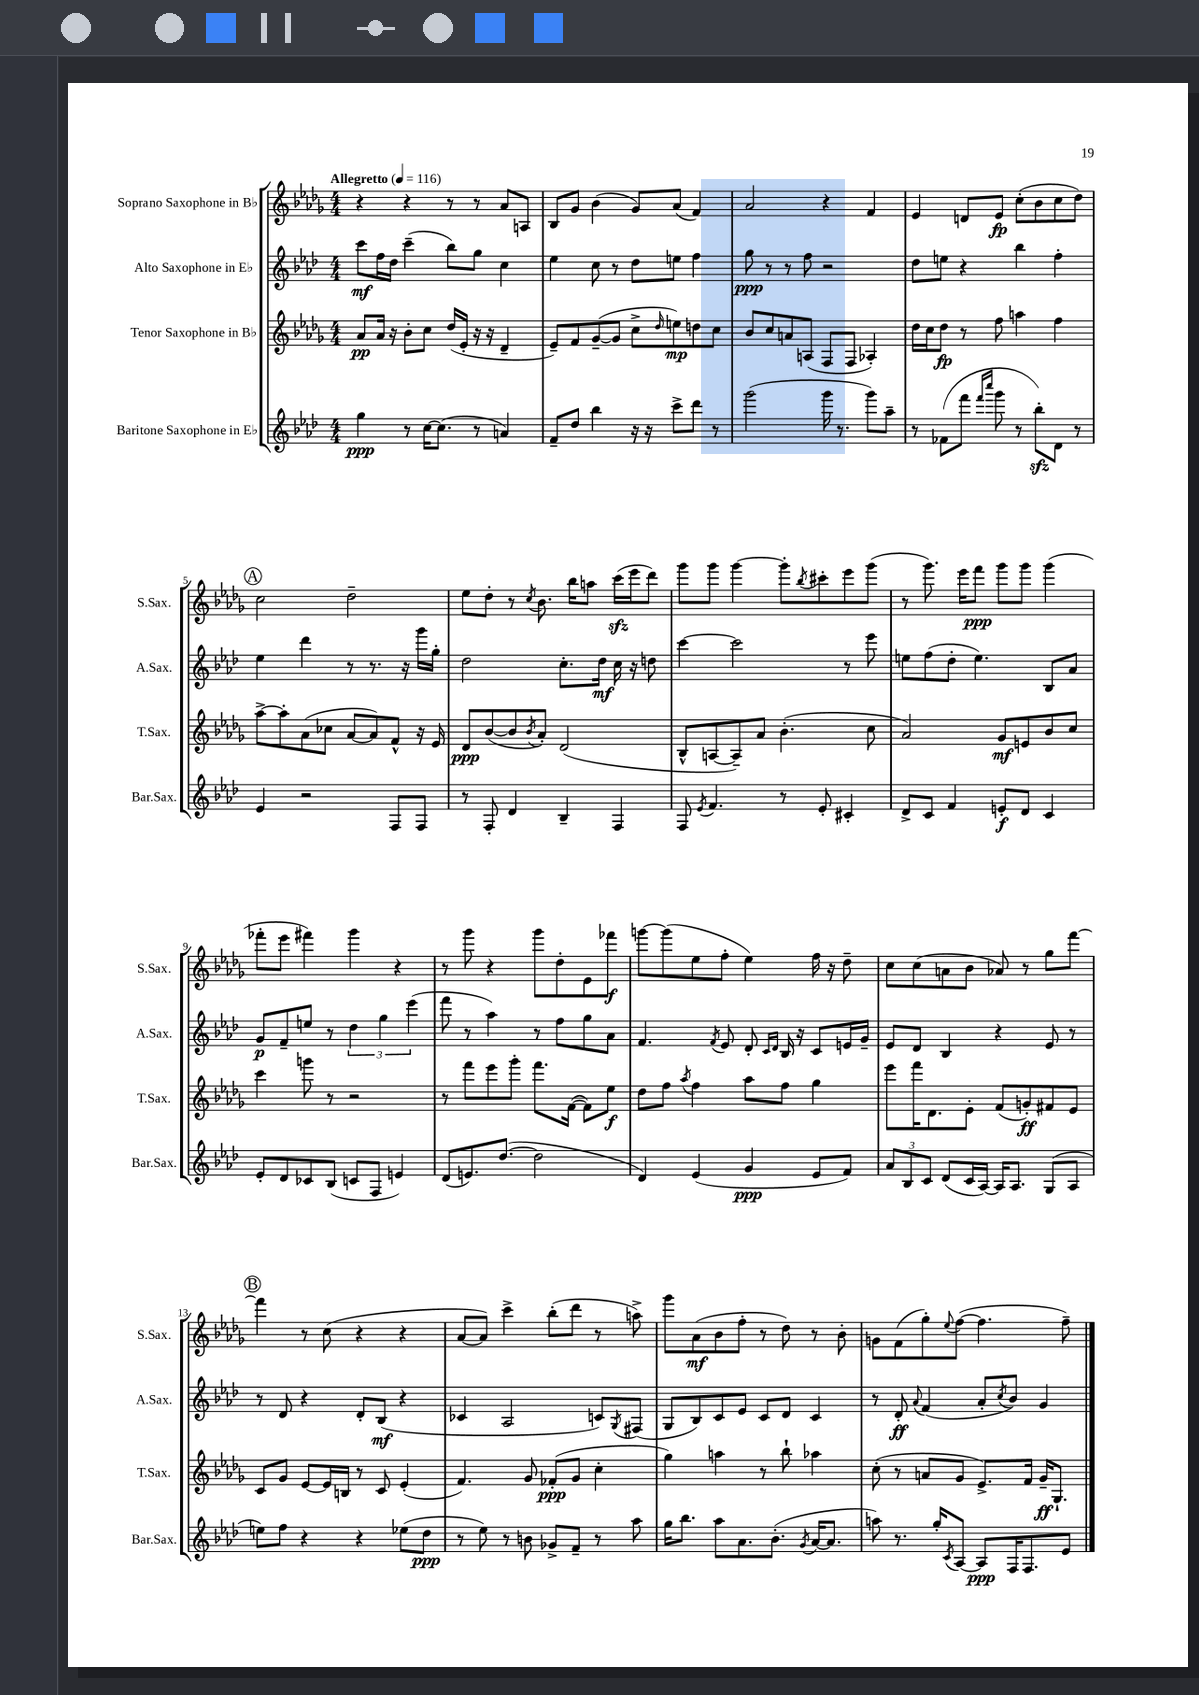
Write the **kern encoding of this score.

**kern	**dynam	**kern	**dynam	**kern	**dynam	**kern	**dynam
*part4	*part4	*part3	*part3	*part2	*part2	*part1	*part1
*staff4	*staff4	*staff3	*staff3	*staff2	*staff2	*staff1	*staff1
*I"Baritone Saxophone in E♭	*	*I"Tenor Saxophone in B♭	*	*I"Alto Saxophone in E♭	*	*I"Soprano Saxophone in B♭	*
*I'Bar.Sax.	*	*I'T.Sax.	*	*I'A.Sax.	*	*I'S.Sax.	*
*clefG2	*	*clefG2	*	*clefG2	*	*clefG2	*
*k[b-e-a-d-]	*	*k[b-e-a-d-g-]	*	*k[b-e-a-d-]	*	*k[b-e-a-d-g-]	*
*M4/4	*	*M4/4	*	*M4/4	*	*M4/4	*
*MM116	*	*MM116	*	*MM116	*	*MM116	*
=1	=1	=1	=1	=1	=1	=1	=1
!	!	!	!	!	!	!LO:TX:a:B:t=Allegretto	!
4gg\	ppp	8a-/L	pp	8ccc\L	mf	4r	.
.	.	16a-/Jk	.	16ff\L	.	.	.
.	.	16r	.	16dd-\JJ	.	.	.
8r	.	8b-'\L	.	(4ccc~\	.	4r	.
[16cc\KL	.	8cc\J	.	.	.	.	.
(8.cc\J]	.	.	.	.	.	.	.
.	.	(16dd-/LL	.	8bb-\L)	.	8r	.
.	.	16e-'/JJ	.	.	.	.	.
8r	.	16r	.	8gg\J	.	8r	.
.	.	16r	.	.	.	.	.
4an/)	.	4d-~/	.	4cc\	.	8a-/L	.
.	.	.	.	.	.	8An/J	.
=2	=2	=2	=2	=2	=2	=2	=2
8f~/L	.	8e-~/L)	.	4ee-\	.	8B-/L	.
8dd-/J	.	8f/	.	.	.	8g-/J	.
4bb-\	.	([8g-~/	.	8cc\	.	(4b-\	.
.	.	8g-/J]	.	8r	.	.	.
16r	.	8cc^\L	.	8dd-\L	.	8g-/L)	.
16r	.	.	.	.	.	.	.
.	.	16qqdd-/	.	.	.	.	.
8ccc^\L	.	8een\)	mp	8een\J	.	(8a-/J	.
8ddd-\J	.	8ddn\	.	4ff\	.	4f/)	.
8r	.	8cc\J	.	.	.	.	.
=3	=3	=3	=3	=3	=3	=3	=3
(2ggg\	.	8b-/L	.	8gg\	ppp	2a-/	.
.	.	8cc/	.	8r	.	.	.
.	.	8an/	.	8r	.	.	.
.	.	(8An/J	.	8ff\	.	.	.
16ggg\	.	8F/L	.	2r	.	4r	.
8.r	.	.	.	.	.	.	.
.	.	8F/J	.	.	.	.	.
8ggg\L)	.	4A-X'/)	.	.	.	4f/	.
8aa-~\J	.	.	.	.	.	.	.
=4	=4	=4	=4	=4	=4	=4	=4
8r	.	16dd-\LL	.	8dd-\L	.	4e-/	.
.	.	16cc\J	.	.	.	.	.
(8f-X\L	.	8dd-\J	fp	8een\J	.	.	.
8fff\J	.	8r	.	4r	.	8dn/L	.
16qqfff/LL	.	.	.	.	.	.	.
16qqcccc/JJ	.	.	.	.	.	.	.
8ggg\	.	8ff\	.	.	.	8e-/J	fp
8r	.	4aan\	.	4bb-\	.	(8cc'\L	.
8bb-zz'\L)	.	.	.	.	.	8b-\	.
8d-\J	.	4ff\	.	4ff'\	.	8cc\	.
8r	.	.	.	.	.	8dd-\J)	.
!!LO:LB:g=z
!!LO:REH:place=s1:t=A
=5	=5	=5	=5	=5	=5	=5	=5
4e-/	.	[8aa-^\L	.	4ee-\	.	2cc\	.
.	.	8aa-'\]	.	.	.	.	.
2r	.	(8a-\	.	4ddd-\	.	.	.
.	.	8cc-X\J	.	.	.	.	.
.	.	[8a-/L	.	8r	.	2dd-~\	.
.	.	8a-/])	.	8.r	.	.	.
8F/L	.	8f^^/J	.	.	.	.	.
.	.	.	.	16r	.	.	.
8F/J	.	16r	.	16ggg\LL	.	.	.
.	.	16e-/	.	16gg'\JJ	.	.	.
=6	=6	=6	=6	=6	=6	=6	=6
8r	.	8d-/L	ppp	2dd-\	.	8ee-\L	.
8F'/	.	([8b-/	.	.	.	8dd-'\J	.
4d-/	.	8b-/]	.	.	.	8r	.
.	.	8qb-/	.	.	.	8qcc/	.
.	.	8a-'/J)	.	.	.	8.b-\	.
4B-~/	.	(2d-/	.	8.cc'\L	.	.	.
.	.	.	.	.	.	16bb-\KL	.
.	.	.	.	.	.	8aan\J	.
.	.	.	.	16dd-\Jk	mf	.	.
4F/	.	.	.	16cc\	.	(16ccczz\LL	.
.	.	.	.	16r	.	16eee-\J	.
.	.	.	.	8ddn\	.	8ddd-\J)	.
=7	=7	=7	=7	=7	=7	=7	=7
8F/	.	8B-^^/L	.	[4ccc\	.	8ggg-\L	.
8qe-/	.	.	.	.	.	.	.
4.f/	.	[8An/	.	.	.	8ggg-\J	.
.	.	8A~/])	.	2ccc\]	.	[4ggg-\	.
.	.	8a-/J	.	.	.	.	.
8r	.	(4.b-'\	.	.	.	8ggg-'\L]	.
.	.	.	.	.	.	8qbb-/	.
8e-'/	.	.	.	.	.	8ccc#X'\	.
4c#X'/	.	.	.	8r	.	8eee-\	.
.	.	8cc\	.	8eee-\	.	(8ggg-\J	.
=8	=8	=8	=8	=8	=8	=8	=8
8d-^/L	.	2a-/)	.	8een\L	.	8r	.
8c/J	.	.	.	(8ff\	.	8.ggg-\)	.
4f/	.	.	.	8dd-'\J	.	.	.
.	.	.	.	.	.	16eee-\KL	.
.	.	.	.	4.ee\)	.	8fff\J	ppp
8en'/L	f	8g-/L	mf	.	.	8ggg-\L	.
8d-/J	.	8en/	.	.	.	8ggg-\J	.
4c/	.	8b-/	.	8B-/L	.	(4ggg-\	.
.	.	8cc/J	.	8a-/J	.	.	.
!!LO:LB:g=z
=9	=9	=9	=9	=9	=9	=9	=9
8e-'/L	.	4ccc\	.	8g/L	p	8fff-X'\L	.
8d-/	.	.	.	8f~/	.	8eee-\J	.
8c-X/	.	8gggn\	.	8een/J	.	4fff#X\)	.
(8B-/J	.	8r	.	8r	.	.	.
8cn/L	.	2r	.	6dd-\	.	4ggg-\	.
8F/J	.	.	.	.	.	.	.
.	.	.	.	6gg\	.	.	.
4en/)	.	.	.	.	.	4r	.
.	.	.	.	(6eee-\	.	.	.
=10	=10	=10	=10	=10	=10	=10	=10
(8d-/L	.	8r	.	8fff\	.	8r	.
8.en/)	.	8fff\L	.	8r	.	8ggg-\	.
.	.	8eee-\	.	4aa-\)	.	4r	.
([8.dd-/J	.	.	.	.	.	.	.
.	.	8ggg-'\J	.	.	.	.	.
2dd-\]	.	8.fff\L	.	8r	.	8ggg-\L	.
.	.	.	.	8ff\L	.	8dd-'\	.
.	.	([16f\Jk	.	.	.	.	.
.	.	8f\L])	.	8gg\	.	8e-\	.
.	.	8ee-\J	f	8a-\J	.	8fff-X\J	f
=11	=11	=11	=11	=11	=11	=11	=11
4d-/)	.	8dd-\L	.	4.f/	.	[8gggn\L	.
.	.	8ff\J	.	.	.	(8ggg\]	.
.	.	8qaa-/	.	.	.	.	.
(4e-/	.	4ff\	.	.	.	8ee-\	.
.	.	.	.	8qf/	.	.	.
.	.	.	.	8e-/	.	8ff'\J	.
4g/	ppp	8aa-\L	.	8d-'/	.	4ee-\)	.
.	.	.	.	16qqc/LL	.	.	.
.	.	.	.	16qqd-/JJ	.	.	.
.	.	8ff\J	.	16B-/	.	.	.
.	.	.	.	16r	.	.	.
8e-/L	.	4gg-\	.	8c/L	.	16ff\	.
.	.	.	.	.	.	16r	.
8f/J)	.	.	.	16en/L	.	8dd-~\	.
.	.	.	.	16g~/JJ	.	.	.
=12	=12	=12	=12	=12	=12	=12	=12
12a-/L	.	8eee-\L	.	8e-/L	.	8cc\L	.
12B-/	.	.	.	.	.	.	.
.	.	16fff\K	.	8d-/J	.	(8cc\	.
12c/J	.	.	.	.	.	.	.
.	.	8.d-\	.	.	.	.	.
(8d-/L	.	.	.	4B-/	.	8an\	.
16c/L	.	8e-'\J	.	.	.	8b-\J	.
[16A-/JJ)	.	.	.	.	.	.	.
16A-/KL]	.	(8f/L	.	4r	.	8a-X/)	.
8.A-/J	.	.	.	.	.	.	.
.	.	8gn'/)	ff	.	.	8r	.
(8G/L	.	8f#X/	.	8e-/	.	8gg-\L	.
8A-/J	.	8e-/J	.	8r	.	[8fff\J	.
!!LO:LB:g=z
!!LO:REH:place=s1:t=B
=13	=13	=13	=13	=13	=13	=13	=13
8een\L)	.	8c/L	.	8r	.	4fff\]	.
8ff\J	.	8g-/J	.	8d-/	.	.	.
4r	.	[8e-/L	.	4r	.	8r	.
.	.	16e-/L]	.	.	.	(8cc\	.
.	.	16Bn/JJ	.	.	.	.	.
4r	.	8r	.	8d-'/L	.	4r	.
.	.	8c/	.	(8B-/J	mf	.	.
(8ee-X\L	.	(4e-'/	.	4r	.	4r	.
8dd-\J	ppp	.	.	.	.	.	.
=14	=14	=14	=14	=14	=14	=14	=14
8r	.	4.f/)	.	4c-X/	.	[8a-/L	.
8ee-\)	.	.	.	.	.	8a-/J])	.
8r	.	.	.	2A-/	.	4ccc^\	.
8bn\	.	8g-/	.	.	.	.	.
8g-X^/L	.	(8f-X'/L	ppp	.	.	(8bb-'\L	.
8f~/J	.	8g-/J	.	.	.	8ddd-\J	.
8r	.	4cc'\	.	8cn/L)	.	8r	.
.	.	.	.	8qG/	.	.	.
8aa-\	.	.	.	(8F#X/J	.	8aan^\)	.
=15	=15	=15	=15	=15	=15	=15	=15
16gg\KL	.	4gg-\)	.	8G/L	.	8ggg-\L	.
8.bb-\J	.	.	.	.	.	.	.
.	.	.	.	8B-/)	.	(8a-\	mf
8aa-\L	.	4aan\	.	8c/	.	8b-\	.
8.a-\	.	.	.	8e-/J	.	8ff'\J	.
.	.	8r	.	8c/L	.	8r	.
(8.b-'\J	.	.	.	.	.	.	.
.	.	8bb-`\	.	8d-/J	.	8dd-\)	.
8qg/	.	.	.	.	.	.	.
[16a-/KL	.	4aa-X\	.	4c/	.	8r	.
8.a-/J]	.	.	.	.	.	.	.
.	.	.	.	.	.	8b-'\	.
=16	=16	=16	=16	=16	=16	=16	=16
8aan\)	.	(8cc'\	.	8r	.	8gn\L	.
8.r	.	8r	.	8d-'/	ff	(8f\	.
.	.	.	.	8qqa-/	.	.	.
.	.	8an/L	.	(4f/	.	8gg-'\)	.
16gg'/KL	.	.	.	.	.	.	.
8qc/	.	.	.	.	.	8qqee-/	.
[8A-/J	.	8g-/J	.	.	.	([8ff\J	.
8A-/L]	ppp	8.e-^/L)	.	8a-'/L	.	4.ff\]	.
.	.	.	.	8qcc/	.	.	.
16F/K	.	.	.	8b-/J)	.	.	.
8.F/	.	16f/Jk	.	.	.	.	.
.	.	16g-~/KL	ff	4g/	.	.	.
.	.	8.G-`/J	.	.	.	.	.
8e-/J	.	.	.	.	.	8ff~\)	.
==	==	==	==	==	==	==	==
*-	*-	*-	*-	*-	*-	*-	*-
